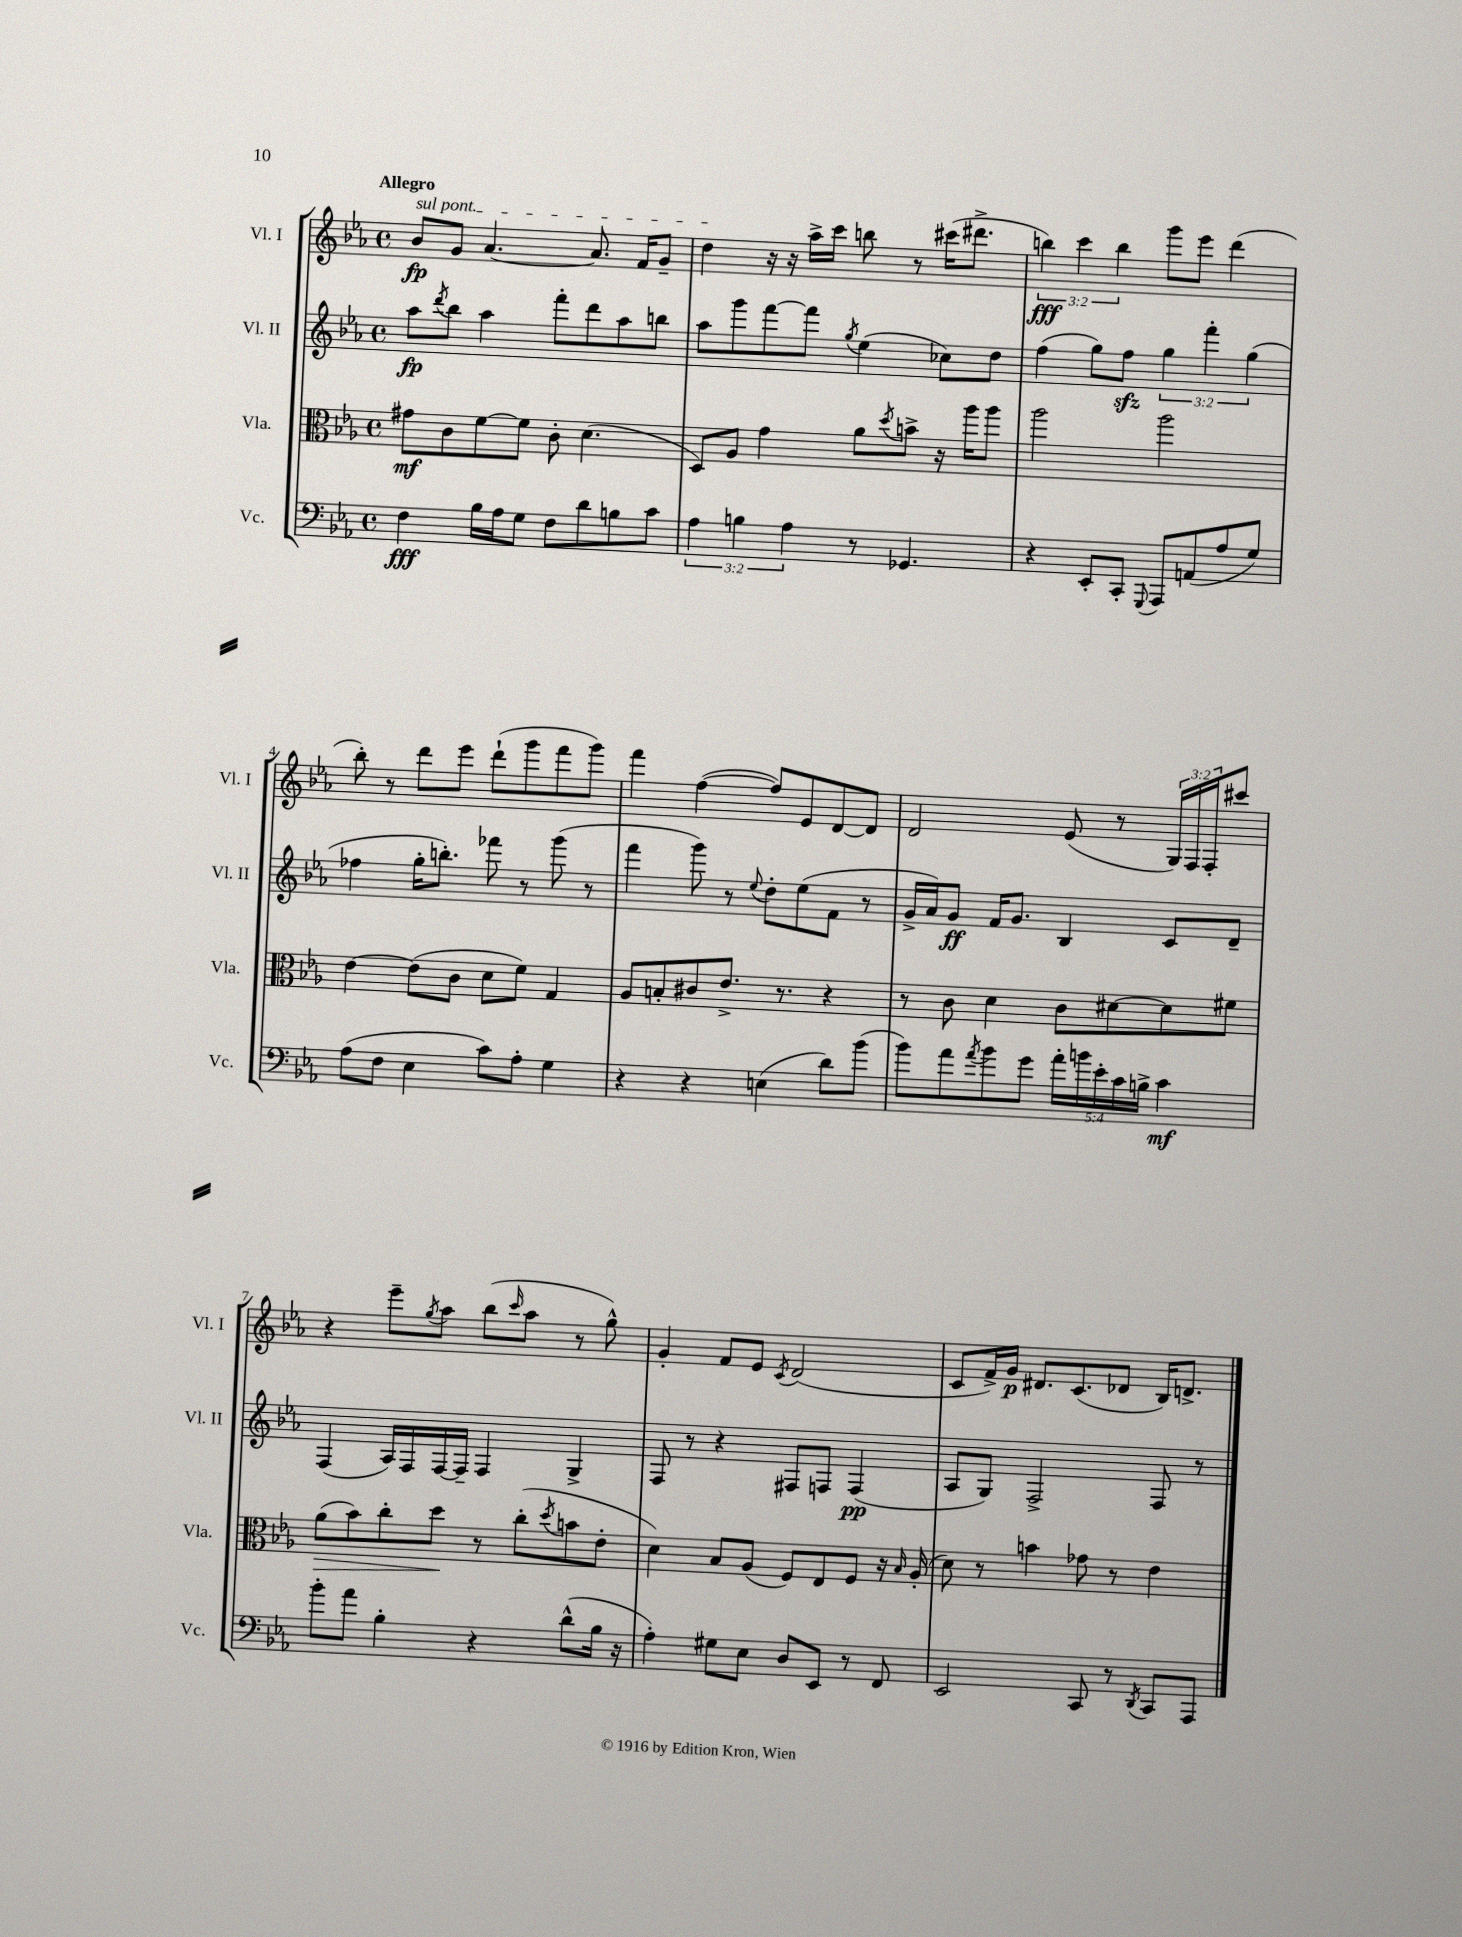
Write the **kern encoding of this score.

**kern	**kern	**kern	**kern
*staff4	*staff3	*staff2	*staff1
*clefF4	*clefC3	*clefG2	*clefG2
*k[b-e-a-]	*k[b-e-a-]	*k[b-e-a-]	*k[b-e-a-]
*M4/4	*M4/4	*M4/4	*M4/4
*met(c)	*met(c)	*met(c)	*met(c)
4F\	8g#\L	8aa-\L	8b-/L
.	.	8qddd/	.
.	8c\	8bb-\J	8g/J
16B-\LL	[8f\	4aa-\	[4.a-/
16A-\J	.	.	.
8G\J	8f\]J	.	.
8F\L	8c'\	8fff'\L	.
8d\	(4.d\	8ddd\	8.a-/]
8B\	.	8aa-\	.
.	.	.	16f/LK
8c\J	.	8bb\J	8g~/J
=	=	=	=
6A-\	8D/L)	8aa-\L	4dd\
.	8A-/J	8ggg\	.
6B\	.	.	.
.	4g\	[8fff\	16r
.	.	.	16r
6A-\	.	.	.
.	.	8fff\]J	16aa-^\LL
.	.	.	16ccc\JJ
.	.	8qgg/	.
8r	8a-\L	(4ee-\	8bb\
.	8qdd/	.	.
4.GG-/	8b^\J	.	8r
.	16r	8cc-\L)	(16ccc#\LK
.	16aa-\LK	.	8.ddd#^\J
.	8aa-\J	8dd\J	.
=	=	=	=
4r	2aa-\	(4ff\	6bb\)
.	.	.	6ccc\
8EE-'/L	.	8gg\L)	.
.	.	.	6bb\
8CC'/J	.	8ff\J	.
8qqGGG/	.	.	.
8AAA-/L	2aa-\	6gg\	8ggg\L
(8AA/	.	.	8eee-\J
.	.	6fff'\	.
8A-/	.	.	(4ddd\
.	.	(6gg\	.
8G/J)	.	.	.
=	=	=	=
(8A-\L	[4e-\	4ff-\	8bb-'\)
8F\J	.	.	8r
4E-\	(8e-\]L	16gg'\LK	8ddd\L
.	.	8.bb'\J)	.
.	8c\J	.	8eee-\J
8c\L)	8d\L	8fff-\	(8ddd`\L
8A-'\J	8f\J)	8r	8ggg\
4G\	4G/	(8ggg\	8fff\
.	.	8r	8ggg\J)
=	=	=	=
4r	8A-/L	4fff\	4fff\
.	8B'/	.	.
4r	8c#/	8ggg\)	([4ff\
.	8.e-^/J	8r	.
.	.	8qqee-/	.
(4E\	.	8dd'\L	8ff/]L)
.	8.r	.	.
.	.	(8ee-\	8e-/
8d\L)	4r	8f\J	[8d/
(8b-\J	.	8r	8d/]J
=	=	=	=
8b-\L)	8r	16g^/LL	2d/
.	.	16a-/J)	.
8a-\	8c\	8g/J	.
8qa-/	.	.	.
8b-\	4d\	16f/LK	.
.	.	8.g/J	.
8g\J	.	.	.
20a-'\LL	8c\L	4B-/	(8e-/
20b\	.	.	.
20e-'\	.	.	.
.	[8d#\	.	8r
20c\	.	.	.
20B^\JJ	.	.	.
4c\	8d#\]	8c/L	24G/LL)
.	.	.	24F/
.	.	.	24F'/J
.	8f#\J	8d~/J	8ccc#/J
=	=	=	=
8b-'\L	(8a-\L	(4F/	4r
8a-\J	8b-\)	.	.
4B-'\	8cc'\	16A-/LL)	8eee-~\L
.	.	16F/	.
.	.	.	8qgg/
.	8dd\J	[16F/	8aa-\J
.	.	16F~/]JJ	.
4r	8r	4F/	(8bb-\L
.	.	.	16qqccc/
.	(8cc'\L	.	8aa-\J
.	8qdd/	.	.
(8d^^\L	8b\	4G^/	8r
16B-\Jk	8e-'\J	.	8gg^^\)
16r	.	.	.
=	=	=	=
4A-'\)	4d\)	8F/	4g'/
.	.	8r	.
8G#\L	8B-/L	4r	8f/L
8E-\J	(8A-/J	.	8e-/J
.	.	.	8qc/
8D/L	8F/L)	8F#/L	(2d/
8EE-/J	8E-/	8F/J	.
8r	8F/J	(4F/	.
8FF/	16r	.	.
.	16qqB-/	.	.
.	(16A-'/	.	.
=	=	=	=
2EE-/	8d\)	8A-/L	8c/L
.	8r	8G/J)	16f^/L)
.	.	.	16g/JJ
.	4b\	2F^/	8.d#/L
.	.	.	(8.c/
8CC/	8g-\	.	.
8r	8r	.	8d-/J
8qDD/	.	.	.
8CC/L	4e-\	8F/	16B-/LK)
.	.	.	8.d^/J
8AAA-/J	.	8r	.
==	==	==	==
*-	*-	*-	*-
